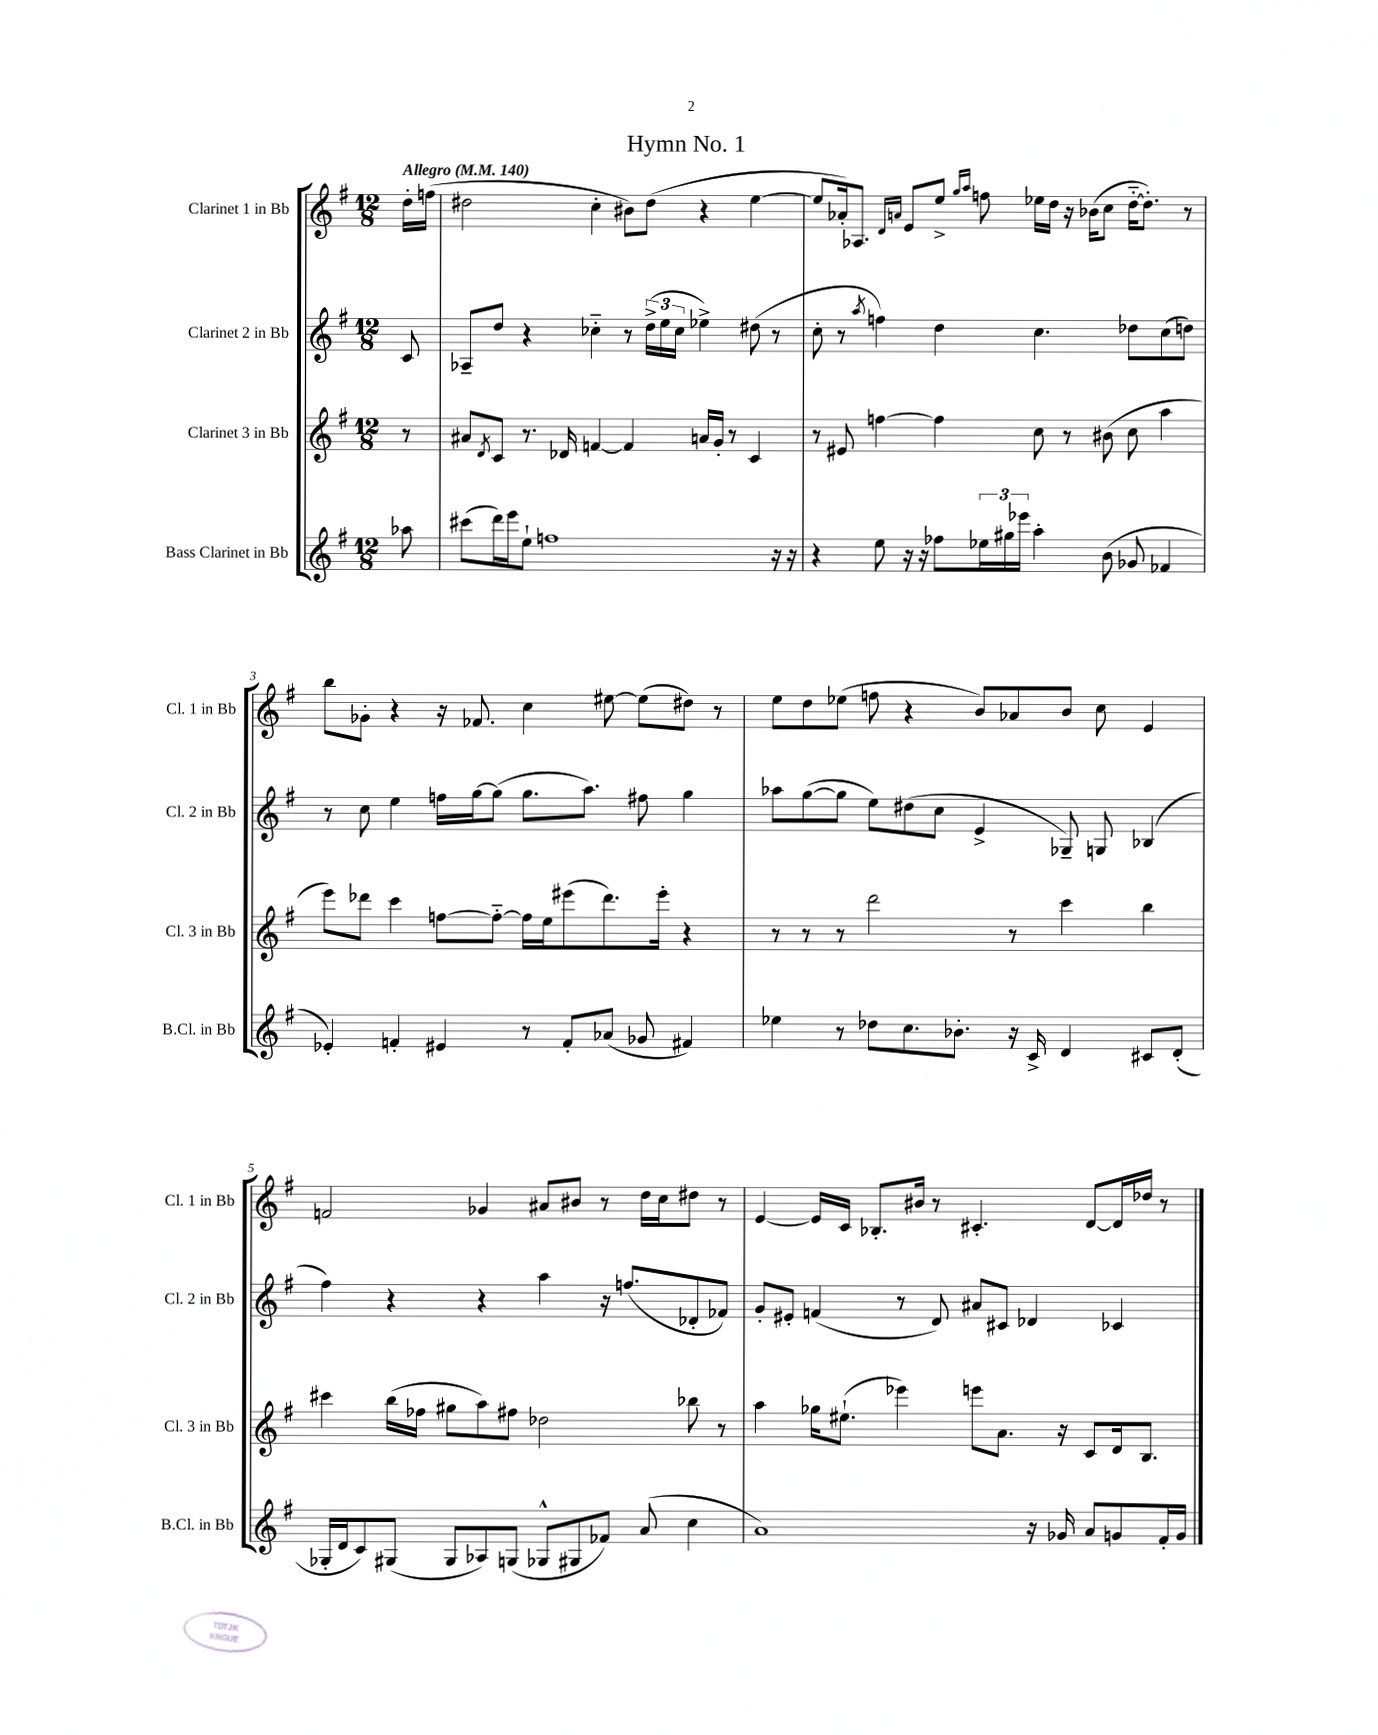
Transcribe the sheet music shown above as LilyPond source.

\header { title = "Hymn No. 1" }
<<
\new StaffGroup <<
\new Staff = "s0" \with { instrumentName = "Clarinet 1 in Bb" shortInstrumentName = "Cl. 1 in Bb" } {
    \clef treble \key g \major \numericTimeSignature \time 12/8 \partial 8 \tempo "Allegro" 4 = 140
    d''16-. f''16( |
    dis''2 c''4-. bis'8) dis''8( r4 e''4~ |
    e''8 aes'16-.) aes8. \grace { d'16 a'16 } e'8 e''8-> \grace { g''16 a''16 } f''8 ees''16 d''16 r16 bes'16( c''8 d''16~-_ d''8.-.) r8 |
    b''8 ges'8-. r4 r16 fes'8. c''4 eis''8~ eis''8( dis''8) r8 |
    e''8 d''8 ees''8( f''8 r4 b'8) aes'8 b'8 c''8 e'4 |
    f'2 ges'4 ais'8 bis'8 r8 d''16 c''16 dis''8 r8 |
    e'4~ e'16 c'16 bes8.-. bis'16 r8 cis'4.-. d'8~ d'16 des''16 r8 \bar "|." |
}
\new Staff = "s1" \with { instrumentName = "Clarinet 2 in Bb" shortInstrumentName = "Cl. 2 in Bb" } {
    \clef treble \key g \major \numericTimeSignature \time 12/8 \partial 8
    c'8 |
    aes8-- d''8 r4 ces''4-_ r8 \tuplet 3/2 { d''16->( e''16 ces''16 } ees''4->) dis''8( r8 |
    c''8-. r8 \acciaccatura { a''8 } f''4) d''4 c''4. des''8 c''8( d''8) |
    r8 c''8 e''4 f''16 g''16~ g''8( g''8. a''8.) fis''8 g''4 |
    aes''8 g''8~( g''8 e''8) dis''8( c''8 e'4-> ges8--) g8 bes4( |
    fis''4) r4 r4 a''4 r16 f''8.( des'8-. fes'8) |
    g'8-. eis'8-. f'4( r8 d'8) ais'8 cis'8 des'4 ces'4 \bar "|." |
}
\new Staff = "s2" \with { instrumentName = "Clarinet 3 in Bb" shortInstrumentName = "Cl. 3 in Bb" } {
    \clef treble \key g \major \numericTimeSignature \time 12/8 \partial 8
    r8 |
    ais'8 \acciaccatura { d'8 } c'8 r8. des'16 f'4~ f'4 a'16 g'16-. r8 c'4 |
    r8 eis'8 f''4~ f''4 c''8 r8 bis'8( c''8 a''4 |
    e'''8) des'''8 c'''4 f''8~ f''8~-_ f''16 e''16 eis'''8( des'''8.) eis'''16-. r4 |
    r8 r8 r8 d'''2 r8 c'''4 b''4 |
    cis'''4 b''16( fes''16 gis''8 a''8) fis''8 des''2 bes''8 r8 |
    a''4 ges''16 eis''8.-!( ees'''4) e'''8 a'8. r16 c'8 d'16 b8. \bar "|." |
}
\new Staff = "s3" \with { instrumentName = "Bass Clarinet in Bb" shortInstrumentName = "B.Cl. in Bb" } {
    \clef treble \key g \major \numericTimeSignature \time 12/8 \partial 8
    aes''8 |
    cis'''8( d'''16) e'''16 e''8-! f''1 r16 r16 |
    r4 e''8 r16 r16 fes''8 \tuplet 3/2 { ees''16 gis''16 ees'''16 } a''4-. b'8( ges'8 fes'4 |
    ees'4-.) f'4-. eis'4 r8 f'8-. aes'8( ges'8 fis'4) |
    ees''4 r8 des''8 c''8. bes'8.-. r16 c'16-> d'4 cis'8 d'8-.( |
    ges16-. d'16 c'8) gis8( gis8 aes8) g8( ges8-^ gis8 fes'8) a'8( c''4 |
    a'1) r16 ges'16 a'8 g'8 fis'16-. g'16 \bar "|." |
}
>>
>>
